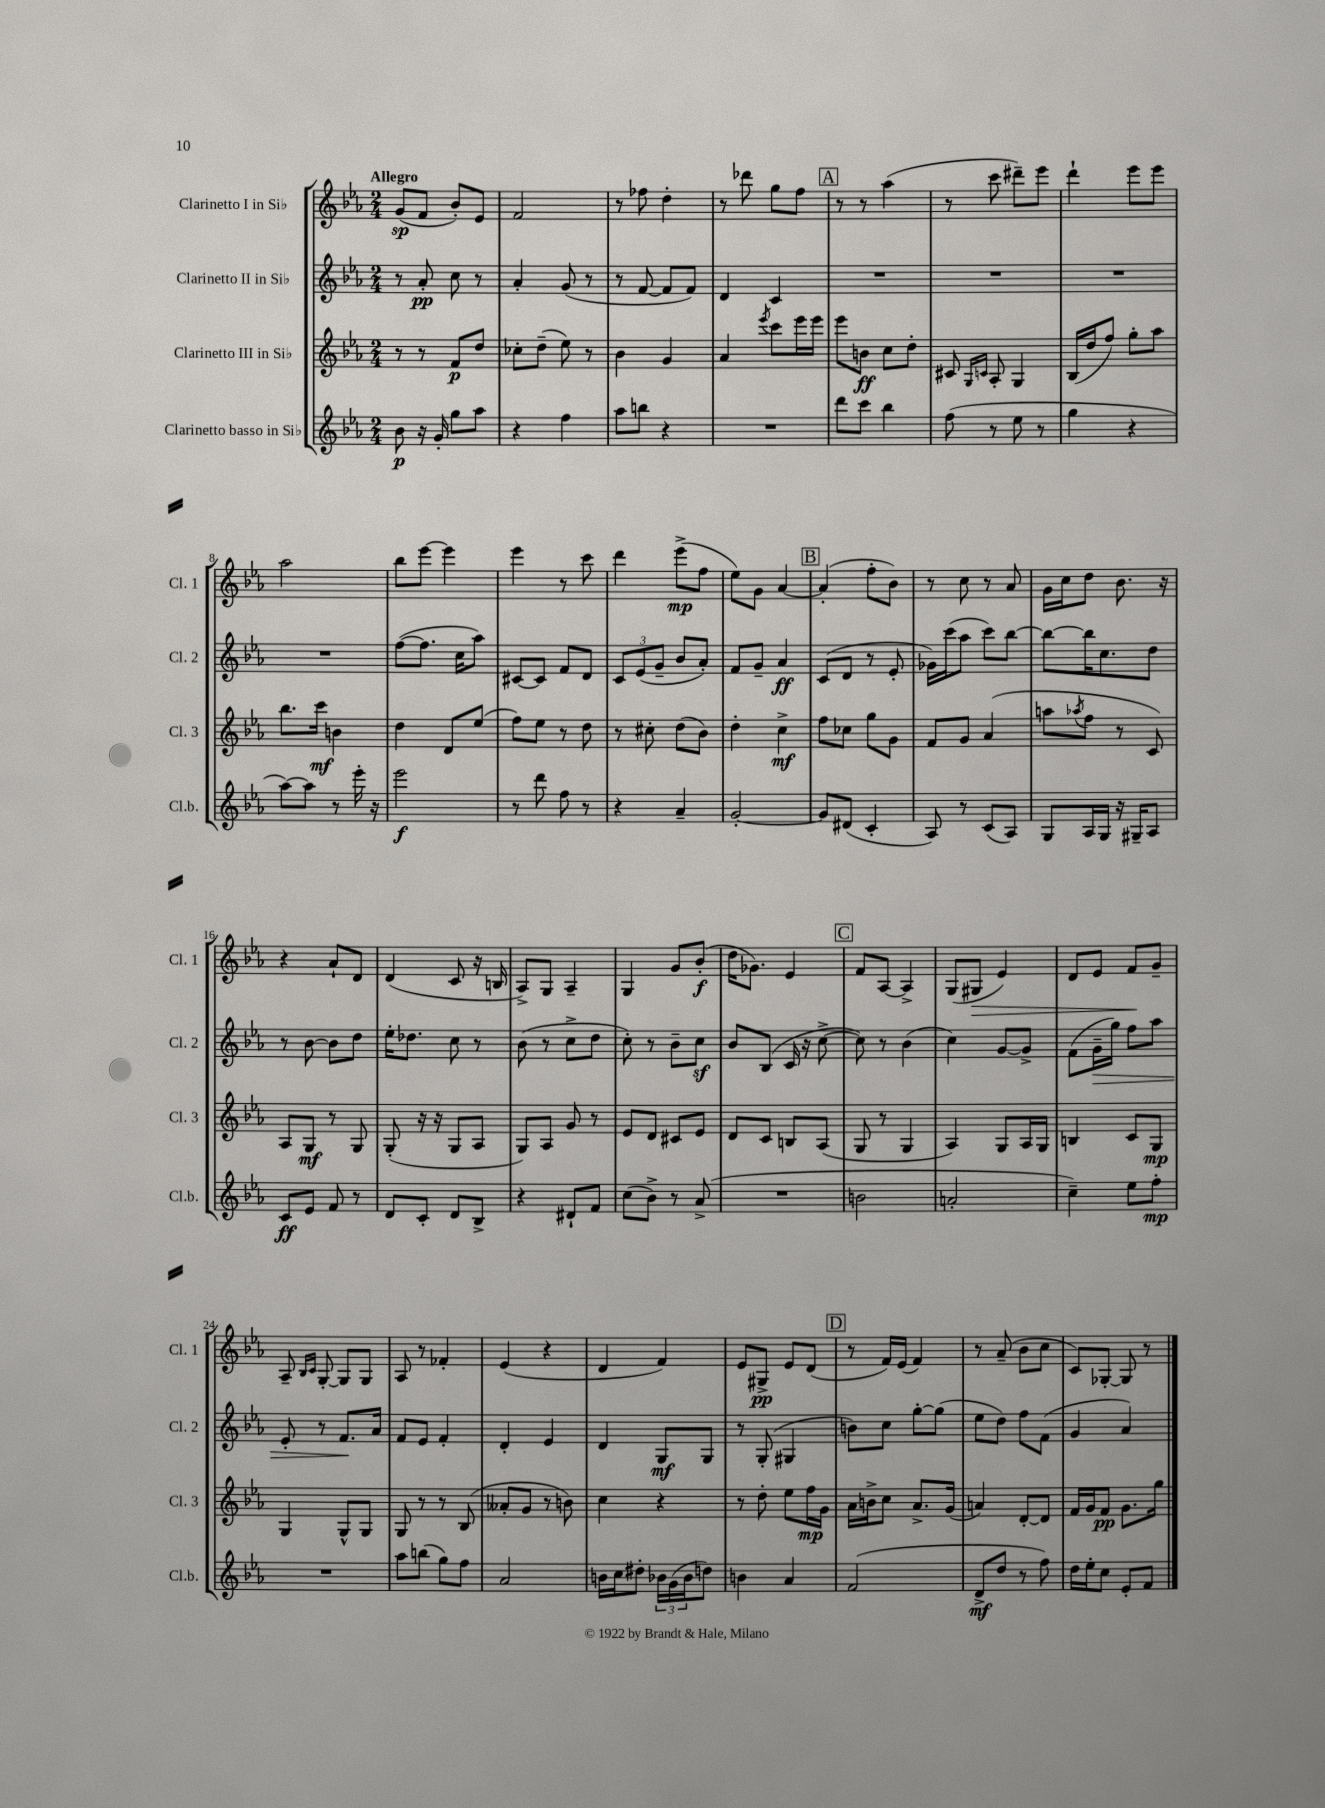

**kern	**kern	**kern	**kern
*staff4	*staff3	*staff2	*staff1
*clefG2	*clefG2	*clefG2	*clefG2
*k[b-e-a-]	*k[b-e-a-]	*k[b-e-a-]	*k[b-e-a-]
*M2/4	*M2/4	*M2/4	*M2/4
8b-	8r	8r	(8g
16r	8r	8a-'	8f
16g'	.	.	.
8gg	8f	8cc	8b-')
8aa-	8dd	8r	8e-
=	=	=	=
4r	8cc-'	4a-'	2f
.	(8dd~	.	.
4ff	8ee-)	(8g	.
.	8r	8r	.
=	=	=	=
8aa-	4b-	8r	8r
8bb	.	[8f	8ff-
4r	4g	8f]	4dd'
.	.	8f)	.
=	=	=	=
2r	4a-	4d	8r
.	.	.	8ddd-
.	8qeee-	.	.
.	8ccc	4c	8gg
.	16eee-	.	8ff
.	16eee-	.	.
=	=	=	=
8ddd	8eee-	2r	8r
8ccc	8b	.	8r
4bb-	8cc	.	(4aa-
.	8dd'	.	.
=	=	=	=
(8ff	8c#	2r	8r
.	16qqG	.	.
.	16qqc	.	.
8r	8A-'	.	8ccc
8ee-	4G	.	8ddd#~)
8r	.	.	8eee-
=	=	=	=
4gg	(16B-	2r	4ddd`
.	16dd	.	.
.	8ff)	.	.
4r	8gg'	.	8eee-
.	8aa-	.	8eee-
=	=	=	=
[8aa-)	8.bb-	2r	2aa-
8aa-]	.	.	.
.	16ccc	.	.
8r	4b	.	.
16eee-'	.	.	.
16r	.	.	.
=	=	=	=
2eee-	4dd	([8ff	8bb-
.	.	8.ff]	[8eee-
.	8d	.	4eee-]
.	.	16cc	.
.	(8ee-	8aa-)	.
=	=	=	=
8r	8ff)	[8c#	4eee-
8ddd	8ee-	8c#]	.
8ff	8r	8f	8r
8r	8dd	8d	8ccc
=	=	=	=
4r	8r	12c	4ddd
.	.	(12e-	.
.	8cc#'	.	.
.	.	12g~	.
4a-~	(8dd	8b-	(8eee-^
.	8b-)	8a-')	8ff
=	=	=	=
[2g'	4dd'	8f	8ee-)
.	.	8g~	8g
.	4cc^	4a-	[4a-
=	=	=	=
8g]	8ff	(8c	(4a-']
(8d#	8cc-	8d	.
4c'	8gg	8r	8ff'
.	8g	8e-'	8b-)
=	=	=	=
8A-)	8f	16g-)	8r
.	.	(16ccc	.
8r	8g	8aa-	8cc
(8c	(4a-	8ccc)	8r
8A-)	.	[8bb-	8a-
=	=	=	=
8G	8aa	8bb-_	16g
.	.	.	16cc
.	8qaa-	.	.
16A-	8ff	16bb-]	8dd
16G	.	8.cc	.
16r	8r	.	8.b-
16G#~	.	.	.
8A-	8c)	8dd	.
.	.	.	16r
=	=	=	=
8c	8A-	8r	4r
8e-	8G	[8b-	.
8f	8r	8b-]	8a-`
8r	8G	8dd	8d
=	=	=	=
8d	(8G'	16ee-'	(4d
.	.	8.dd-	.
8c'	16r	.	.
.	16r	.	.
8d	8G	8cc	8c
8B-^	8A-	8r	16r
.	.	.	16B
=	=	=	=
4r	8G)	(8b-	8A-^)
.	8A-	8r	8G
8d#`	8g	8cc^	4A-~
8f	8r	8dd	.
=	=	=	=
(8cc	8e-	8cc')	4G
8b-^)	8d	8r	.
8r	8c#	8b-~	8g
(8a-^	8e-	8cc	(8b-'
=	=	=	=
2r	8d	8b-	16dd
.	.	.	8.g-)
.	8c	(8B-	.
.	8B	16c	4e-
.	.	16r	.
.	(8A-	[8cc^	.
=	=	=	=
2b	8G	8cc])	8f
.	8r	8r	[8A-
.	4G	(4b-	4A-^]
=	=	=	=
2a'	4A-)	4cc)	(8G
.	.	.	8G#
.	8G	[8g	4e-)
.	16A-	8g^]	.
.	16G	.	.
=	=	=	=
4cc~)	4B	(8f	8d
.	.	16g~	8e-
.	.	16gg)	.
8ee-	8c	8ff	8f
8ff'	8G	8aa-	8g~
=	=	=	=
2r	4G	8e-'	8A-~
.	.	.	16qqB-
.	.	.	16qqc
.	.	8r	[8G'
.	8G^^	8.f	8G]
.	8G	.	8G
.	.	16a-	.
=	=	=	=
8aa-	8G	8f	8A-
(8bb	8r	8e-	8r
8gg)	8r	4f'	4f-'
8ff	(8B-	.	.
=	=	=	=
2a-	8a--'	4d'	(4e-
.	8g	.	.
.	8r	4e-	4r
.	8b)	.	.
=	=	=	=
16b	4cc	4d	4d
16cc	.	.	.
8dd#'	.	.	.
24b-	4r	8G	4f)
(24g	.	.	.
24b-	.	.	.
8dd)	.	8G	.
=	=	=	=
4b	8r	8r	8e-
.	8dd'	(8G'	8G#^
4a-	8ee-	4G#	8e-
.	16ff	.	(8d
.	16g	.	.
=	=	=	=
(2f	16a-	8b)	8r
.	16b^	.	.
.	8cc	8cc	16f)
.	.	.	(16e-
.	8.a-^	[8gg'	4f)
.	.	(8gg]	.
.	(16g	.	.
=	=	=	=
8d^	4a)	8ee-	8r
8dd	.	8dd)	(8a-~
8r	[8d'	8ff	8b-
8ff)	8d]	(8f	8cc
=	=	=	=
16dd	16f	4g	8c)
16ee-'	16g	.	.
8cc	8f	.	[8G-'
8e-'	8.g	4a-)	8G-]
8f	.	.	8r
.	16gg	.	.
==	==	==	==
*-	*-	*-	*-
